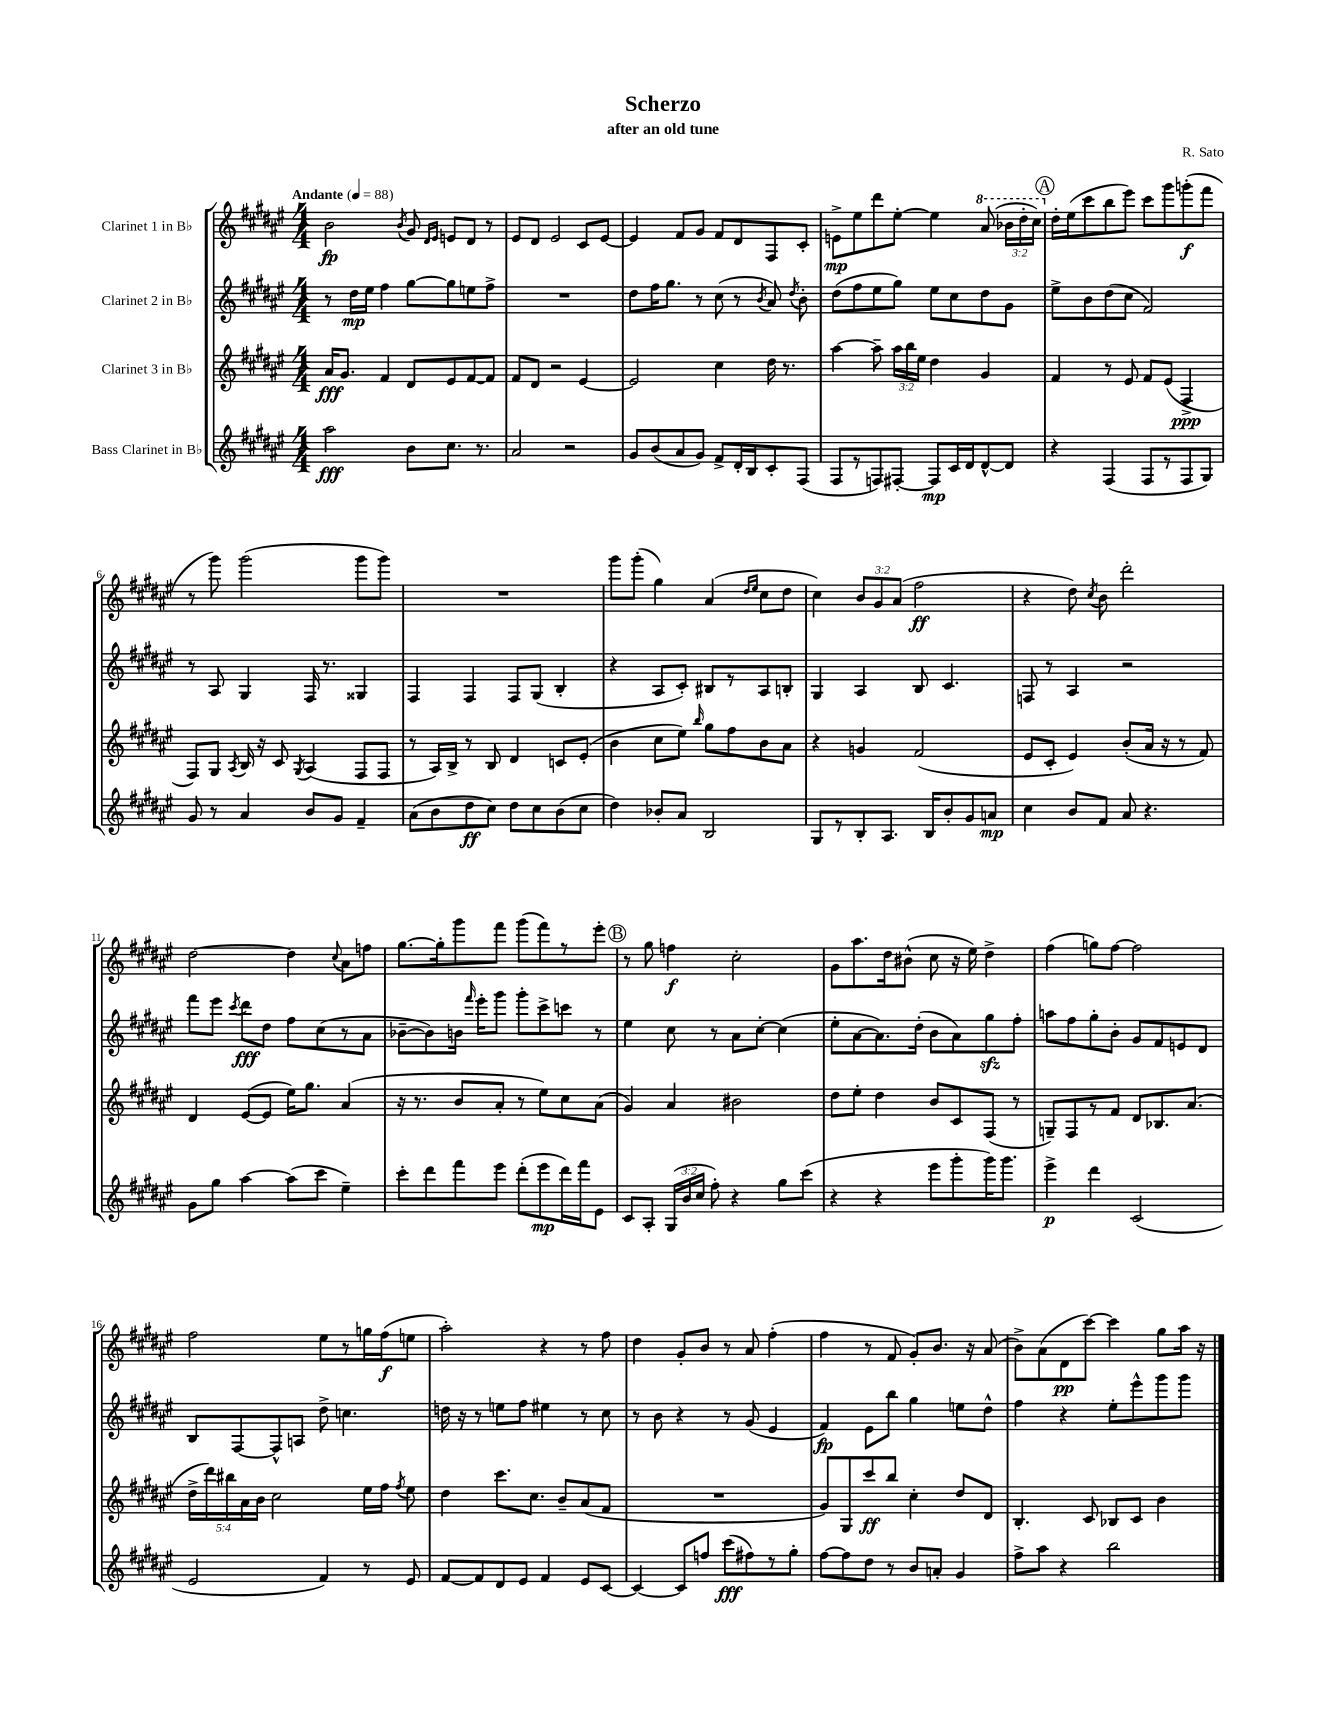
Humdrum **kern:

**kern	**kern	**kern	**kern
*staff4	*staff3	*staff2	*staff1
*clefG2	*clefG2	*clefG2	*clefG2
*k[f#c#g#d#a#e#]	*k[f#c#g#d#a#e#]	*k[f#c#g#d#a#e#]	*k[f#c#g#d#a#e#]
*M4/4	*M4/4	*M4/4	*M4/4
*MM88	*MM88	*MM88	*MM88
2aa#	16a#	8r	2b
.	8.g#	.	.
.	.	16dd#	.
.	.	16ee#	.
.	4f#	4ff#	.
.	.	.	8qb
8b	8d#	[8gg#	8g#
.	.	.	16qqd#
.	.	.	16qqe#
8.cc#	8e#	8gg#]	8e
.	[8f#	8ee	8d#
8.r	.	.	.
.	8f#]	8ff#^	8r
=	=	=	=
2a#	8f#	1r	8e#
.	8d#	.	8d#
.	2r	.	2e#
2r	.	.	.
.	[4e#	.	8c#
.	.	.	[8e#
=	=	=	=
8g#	2e#]	8dd#	4e#]
(8b	.	16ff#	.
.	.	8.gg#	.
8a#	.	.	8f#
8g#)	.	8r	8g#
8f#^	4cc#	(8cc#	8f#
16d#'	.	8r	8d#
16B	.	.	.
.	.	8qb	.
8c#'	16dd#	8a#)	8F#
.	8.r	.	.
.	.	8qdd#	.
(8F#	.	8b'	8c#'
=	=	=	=
8F#	[4aa#	(8dd#	8e^
8r	.	8ff#	8ee#
8F)	8aa#~]	8ee#	8ddd#
[8F#'	24aa#	8gg#)	[8ee#'
.	24bb	.	.
.	24ee#	.	.
8F#]	4dd#	8ee#	4ee#]
16c#	.	8cc#	.
16d#	.	.	.
[8d#^^	4g#	8dd#	(8aa#
8d#]	.	8g#	24bb-
.	.	.	24ddd#'
.	.	.	24ccc#)
=	=	=	=
4r	4f#	8ee#^	16dd#'
.	.	.	(16ee#
.	.	8b	8ccc#
(4F#	8r	(8dd#	8bb
.	8e#	8cc#	8eee#)
8F#	8f#	2f#)	8ccc#
8r	(8e#	.	8ggg#
8F#	4F#^	.	(8ggg'
8G#)	.	.	8fff#
=	=	=	=
8g#	8F#)	8r	8r
8r	8G#	8A#	8ggg#)
.	8qA#	.	.
4a#	16B	4G#	(2ggg#
.	16r	.	.
.	8c#	.	.
.	8qG#	.	.
8b	(4A#	16F#	.
.	.	8.r	.
8g#	.	.	.
4f#~	8F#	4G##	8ggg#
.	8F#	.	8ggg#)
=	=	=	=
(8a#	8r	4F#	1r
8b	16A#)	.	.
.	16B^	.	.
8dd#	8r	4F#	.
8cc#)	8B	.	.
8dd#	4d#	8F#	.
8cc#	.	(8G#	.
(8b	8c	4B'	.
8cc#	(8e#'	.	.
=	=	=	=
4dd#)	4b	4r	8ggg#
.	.	.	(8ggg#'
8b-'	8cc#	8A#	4gg#)
8a#	8ee#)	8c#')	.
.	16qqbb	.	.
2B	8gg#	8B#	(4a#
.	8ff#	8r	.
.	.	.	16qqdd#
.	.	.	16qqee#
.	8b	8A#	8cc#
.	8a#	8B'	8dd#
=	=	=	=
8G#	4r	4G#	4cc#)
8r	.	.	.
8B'	4g	4A#	12b
.	.	.	12g#
8.A#	.	.	.
.	.	.	(12a#
.	(2f#	8B	2ff#
16B	.	.	.
8b'	.	4.c#	.
8g#	.	.	.
8a	.	.	.
=	=	=	=
4cc#	8e#	8F	4r
.	8c#'	8r	.
8b	4e#)	4A#	8dd#)
.	.	.	8qcc#
8f#	.	.	8b
8a#	(8b'	2r	2ddd#'
4.r	16a#	.	.
.	16r	.	.
.	8r	.	.
.	8f#)	.	.
=	=	=	=
8g#	4d#	8fff#	[2dd#
8gg#	.	8eee#	.
.	.	8qccc#	.
[4aa#	([8e#	8ddd#	.
.	8e#]	8dd#	.
(8aa#]	16ee#)	8ff#	4dd#]
.	8.gg#	.	.
8ccc#	.	(8cc#	.
.	.	.	8qqcc#
4ee#~)	(4a#	8r	8a#
.	.	8a#	8ff
=	=	=	=
8ccc#'	16r	[8b-~	[8.gg#
.	8.r	.	.
8ddd#	.	8b-])	.
.	.	.	16gg#']
8fff#	8b	16b	8ggg#
.	.	16qqfff#	.
.	.	16eee#'	.
8eee#	8a#'	8ggg#	8fff#
(8ddd#'	8r	8ggg#'	(8ggg#
8eee#	8ee#)	8ccc#^	8fff#)
16ddd#)	8cc#	8ccc	8r
16fff#	.	.	.
8e#	(8a#	8r	8eee#'
=	=	=	=
8c#	4g#)	4ee#	8r
8A#'	.	.	8gg#
(24G#	4a#	8cc#	4ff
24b	.	.	.
24cc#	.	.	.
8ff#')	.	8r	.
4r	2b#	8a#	2cc#'
.	.	[8cc#'	.
8gg#	.	(4cc#]	.
(8ccc#	.	.	.
=	=	=	=
4r	8dd#	8ee#'	8g#
.	8ee#'	[8a#	8.aa#
4r	4dd#	8.a#])	.
.	.	.	16dd#
.	.	.	(8b#^^
.	.	(16dd#'	.
8eee#	8b	8b	8cc#
8ggg#'	8c#	8a#)	16r
.	.	.	16ee#)
16ggg#)	(8F#	8gg#	4dd#^
8.ggg#	.	.	.
.	8r	8ff#'	.
=	=	=	=
4eee#^	8G~)	8aa	(4ff#
.	8F#	8ff#	.
4ddd#	8r	8gg#'	8gg)
.	8f#	8b'	[8ff#
(2c#	8d#	8g#	2ff#]
.	8.B-	8f#	.
.	.	8e	.
.	(8.a#	.	.
.	.	8d#	.
=	=	=	=
2e#	20dd#^	8B	2ff#
.	20ddd#)	.	.
.	20bb#	.	.
.	.	[8F#	.
.	20a#	.	.
.	20b	.	.
.	2cc#	8F#^^]	.
.	.	8A	.
4f#)	.	8dd#^	8ee#
.	.	4.cc	8r
8r	16ee#	.	16gg
.	16ff#	.	(16ff#
.	8qff#	.	.
8e#	8ee#	.	8ee
=	=	=	=
[8f#	4dd#	16dd	2aa#')
.	.	16r	.
8f#]	.	8r	.
8d#	8.ccc#	8ee	.
8e#	.	8ff#	.
.	8.cc#	.	.
4f#	.	4ee#	4r
.	8b~	.	.
8e#	(8a#	8r	8r
[8c#	8f#	8cc#	8ff#
=	=	=	=
4c#_	1r	8r	4dd#
.	.	8b	.
8c#]	.	4r	8g#'
8ff	.	.	8b
(8ccc#	.	8r	8r
8ff#)	.	(8g#	8a#
8r	.	4e#	(4ff#'
8gg#'	.	.	.
=	=	=	=
[8ff#	8g#)	4f#)	4ff#
8ff#]	8G#	.	.
8dd#	8ccc#	8e#	8r
8r	8bb	8bb	8f#
8b	4cc#'	4gg#	8g#')
8a'	.	.	8.b
4g#	8dd#	8ee	.
.	.	.	16r
.	8d#	8dd#^^	(8a#
=	=	=	=
8ff#^	4.B'	4ff#	8b^)
8aa#	.	.	(8a#
4r	.	4r	8d#
.	8c#	.	[8ccc#)
2bb	8B-	8ee#'	4ccc#]
.	8c#	8eee#^^	.
.	4b	8ggg#	8gg#
.	.	8ggg#	16aa#
.	.	.	16r
==	==	==	==
*-	*-	*-	*-
